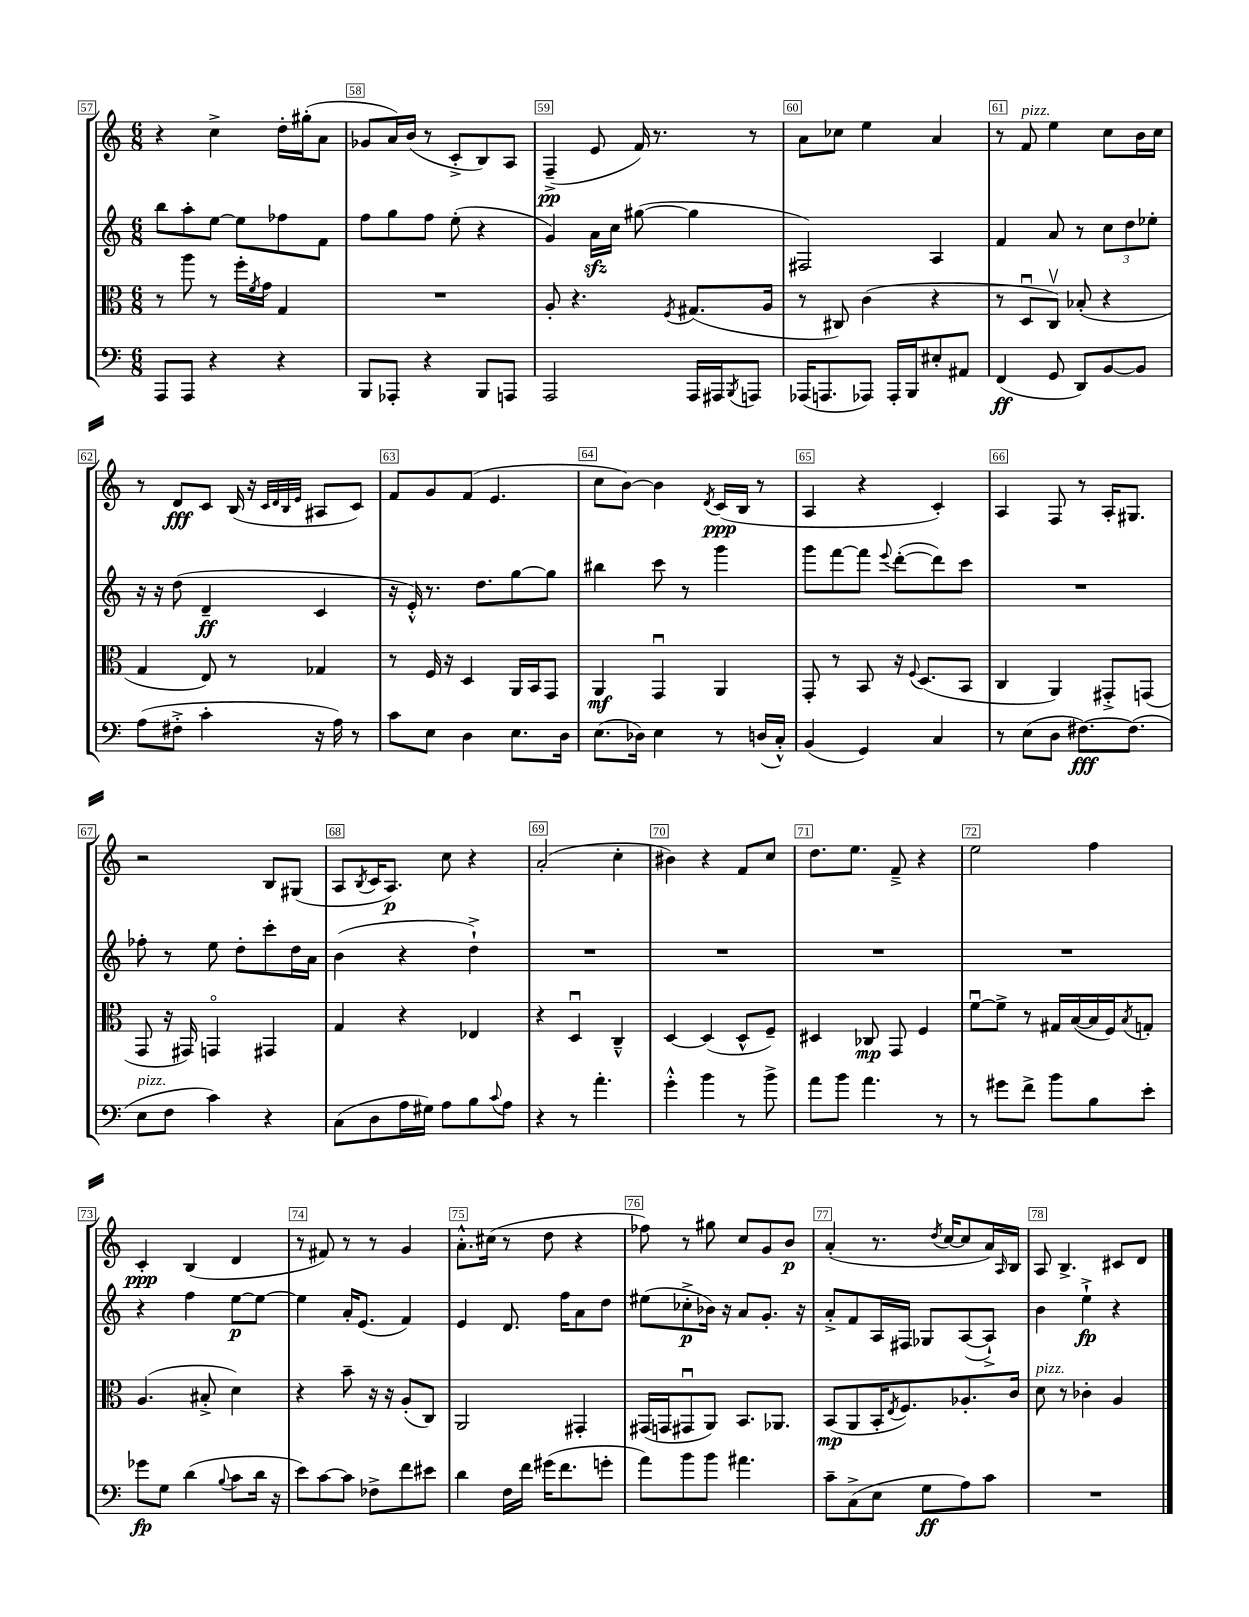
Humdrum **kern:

**kern	**kern	**kern	**kern
*staff4	*staff3	*staff2	*staff1
*clefF4	*clefC3	*clefG2	*clefG2
*k[]	*k[]	*k[]	*k[]
*M6/8	*M6/8	*M6/8	*M6/8
8AAA	8r	8bb	4r
8AAA	8aa	8aa'	.
4r	8r	[8ee	4cc^
.	16ff'	8ee]	.
.	8qf	.	.
.	16g	.	.
4r	4G	8ff-	16dd'
.	.	.	(16gg#'
.	.	8f	8a
=	=	=	=
8BBB	2.r	8ff	8g-
8AAA-'	.	8gg	16a)
.	.	.	(16b
4r	.	8ff	8r
.	.	(8ee'	8c'^
8BBB	.	4r	8B)
8AAA	.	.	8A
=	=	=	=
2AAA	8A'	4g)	(4F~^
.	4.r	.	.
.	.	16a	8e
.	.	16cc	.
.	.	([8gg#	16f)
.	.	.	8.r
.	8qF	.	.
16AAA	(8.G#	4gg#]	.
16AAA#	.	.	.
8qBBB	.	.	.
8AAA	.	.	8r
.	16A	.	.
=	=	=	=
(16AAA-	8r	2F#)	8a
8.AAA	.	.	.
.	8C#)	.	8cc-
8AAA-)	(4c	.	4ee
16AAA-'	.	.	.
16BBB	.	.	.
8E#'	4r	4A	4a
8AA#	.	.	.
=	=	=	=
(4FF	8r	4f	8r
.	8Du	.	8f
8GG	8Cv)	8a	4ee
8DD)	(8B-'	8r	.
[8BB	4r	12cc	8cc
.	.	12dd	.
8BB]	.	.	16b
.	.	12ee-'	.
.	.	.	16cc
=	=	=	=
(8A	4G	16r	8r
.	.	16r	.
8F#'^	.	(8dd	8d
4c'	8E)	4d~	8c
.	8r	.	(16B
.	.	.	16r
.	.	.	32qqc
.	.	.	32qqd
.	.	.	32qqB
.	.	.	32qqe
16r	4G-	4c	8A#
16A)	.	.	.
8r	.	.	8c)
=	=	=	=
8c	8r	16r	8f
.	.	16e'^^)	.
8E	16F	8.r	8g
.	16r	.	.
4D	4D	.	(8f
.	.	8.dd	.
.	.	.	4.e
8.E	16AA	[8gg	.
.	16BB	.	.
.	8GG	8gg]	.
16D	.	.	.
=	=	=	=
(8.E	4AA	4bb#	8cc
.	.	.	[8b)
16D-)	.	.	.
4E	4GGu	8ccc	4b]
.	.	8r	.
.	.	.	8qd
8r	4AA	4ggg	(16c
.	.	.	16B
(16D	.	.	8r
16C'^^)	.	.	.
=	=	=	=
(4BB	8GG'	8ggg	4A
.	8r	[8fff	.
4GG)	8BB	8fff]	4r
.	.	8qqeee	.
.	16r	([8ddd'	.
.	8qqF	.	.
.	(8.D	.	.
4C	.	8ddd])	4c')
.	8BB	8ccc	.
=	=	=	=
8r	4C	2.r	4A
(8E	.	.	.
8D	4AA)	.	8F
[8.F#)	.	.	8r
.	8GG#'^	.	16A'
(8.F#]	.	.	8.G#
.	(8GG	.	.
=	=	=	=
8E	8GG	8ff-'	2r
8F	16r	8r	.
.	16GG#)	.	.
4c)	4GGo	8ee	.
.	.	8dd'	.
4r	4GG#	8ccc'	8B
.	.	16dd	(8G#
.	.	16a	.
=	=	=	=
(8C	4G	(4b	8A
.	.	.	8qB
8D	.	.	16c
.	.	.	8.A)
16A	4r	4r	.
16G#)	.	.	.
8A	.	.	8cc
8B	4E-	4dd`^)	4r
8qqc	.	.	.
8A	.	.	.
=	=	=	=
4r	4r	2.r	(2a'
8r	4Du	.	.
4.a'	.	.	.
.	4C~^^	.	4cc'
=	=	=	=
4g'^^	[4D	2.r	4b#)
4b	(4D]	.	4r
8r	8D^^	.	8f
8b^	8F~)	.	8cc
=	=	=	=
8a	4D#	2.r	8.dd
8b	.	.	.
.	.	.	8.ee
4.a	8C-	.	.
.	8GG	.	8f~^
.	4F	.	4r
8r	.	.	.
=	=	=	=
8r	[8fu	2.r	2ee
8g#	8f^]	.	.
8f^	8r	.	.
8b	16G#	.	.
.	([16B	.	.
8B	16B]	.	4ff
.	16F)	.	.
.	8qB	.	.
8e'	8G'	.	.
=	=	=	=
8g-	(4.A	4r	4c'
8G	.	.	.
(4d	.	4ff	(4B
.	8B#'^	.	.
8qqB	.	.	.
8c	4d)	[8ee	4d
16d	.	8ee_	.
16r	.	.	.
=	=	=	=
8e)	4r	4ee]	8r
[8c	.	.	8f#)
8c]	8b~	16a'	8r
.	.	(8.e	.
8F-^	16r	.	8r
.	16r	.	.
8f	(8A'	4f)	4g
8e#	8C)	.	.
=	=	=	=
4d	2AA	4e	8.a'^^
.	.	.	(16cc#
16F	.	8.d	8r
16f	.	.	.
(16g#	.	.	8dd
8.f	.	16ff	.
.	4GG#'	8a	4r
8g'	.	8dd	.
=	=	=	=
8a)	(16GG#	(8ee#	8ff-)
.	16GG	.	.
8b	8GG#u	8cc-'^	8r
8b	8AA)	16b-)	8gg#
.	.	16r	.
4.a#	8.BB	8a	8cc
.	.	8.g'	8g
.	8.AA-	.	.
.	.	.	8b
.	.	16r	.
=	=	=	=
8c~	(8BB	8a'^	(4a'
(8C^	8AA	8f	.
8E	16BB'	16A	8.r
.	8qE	.	.
.	8.F)	16F#	.
8G	.	8G-	.
.	.	.	8qdd
.	.	.	[16cc
8A)	8.A-'	([8A	8cc]
8c	.	8A`^])	16a)
.	.	.	16qqA
.	16c	.	16B
=	=	=	=
2.r	8d	4b	8A
.	8r	.	4.B^
.	4c-'	4ee`^	.
.	4A	4r	8c#
.	.	.	8d
==	==	==	==
*-	*-	*-	*-
